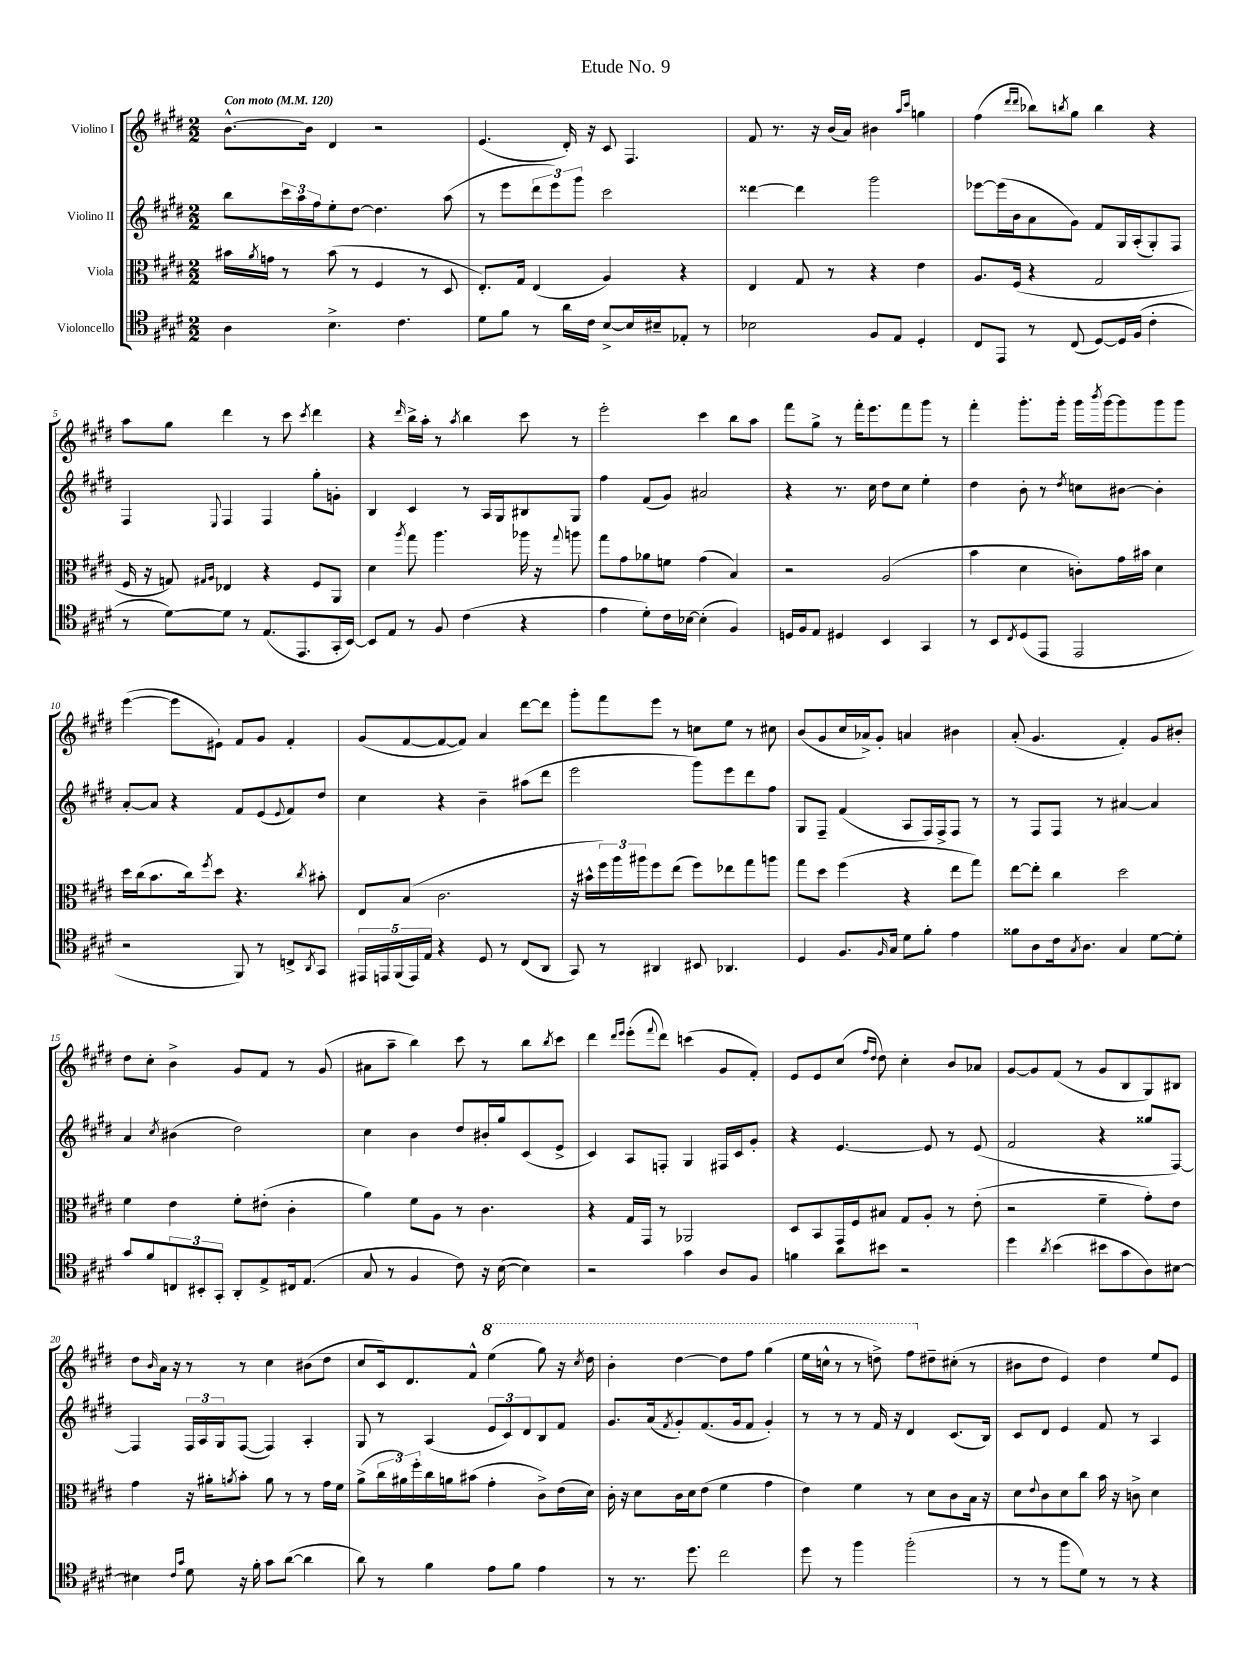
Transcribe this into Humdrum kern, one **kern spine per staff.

**kern	**kern	**kern	**kern
*part4	*part3	*part2	*part1
*staff4	*staff3	*staff2	*staff1
*I"Violoncello	*I"Viola	*I"Violino II	*I"Violino I
*clefC4	*clefC3	*clefG2	*clefG2
*k[f#c#g#d#]	*k[f#c#g#d#]	*k[f#c#g#d#]	*k[f#c#g#d#]
*M2/2	*M2/2	*M2/2	*M2/2
*MM120	*MM120	*MM120	*MM120
=1	=1	=1	=1
!	!	!	!LO:TX:a:B:t=Con moto
4A\	16b#X\LL	8bb\L	[8.b^^\L
.	8qa/	.	.
.	16gn\JJ	.	.
.	8r	24ccc#\L	.
.	.	24aa\	.
.	.	.	16b\Jk]
.	.	24ff#\J	.
4.B^\	(8b#\	8ee'\	4d#/
.	8r	[8dd#\J	.
.	4F#/	4.dd#\]	2r
4.c#\	.	.	.
.	8r	.	.
.	8D#/	(8aa\	.
=2	=2	=2	=2
8d#\L	8.E'/L)	8r	(4.e/
8f#\J	.	8eee\L	.
.	16G#/Jk	.	.
8r	(4E/	12ddd#\	.
.	.	12eee\)	.
16a\LL	.	.	16d#'/)
.	.	12ggg#\J	.
16c#\JJ	.	.	16r
[8B^/L	4A/)	2ccc#\	8c#/
16B/L]	.	.	4.F#/
16B#X~/J	.	.	.
8E-X'/J	4r	.	.
8r	.	.	.
=3	=3	=3	=3
2B-X\	4E/	[4ddd##X\	8f#/
.	.	.	8.r
.	8G#/	4ddd##\]	.
.	.	.	16r
.	8r	.	(16b/LL
.	.	.	16a/JJ)
8F#/L	4r	2ggg#\	4b#X\
8E/J	.	.	.
.	.	.	16qqaa/LL
.	.	.	16qqccc#/JJ
4D#'/	4e\	.	4ggn\
=4	=4	=4	=4
8C#/L	8.A/L	[8eee-X\L	(4ff#\
8EE/J	.	(16eee-\L]	.
.	(16F#/Jk	16b\J	.
.	.	.	16qqddd#/LL
.	.	.	16qqddd#/JJ
8r	4r	8a\	8bb-X\L)
.	.	.	8qbbn/
(8C#/	.	8g#\J)	8gg#\J
[8D#/L)	2G#/	8f#/L	4bb\
16D#/L]	.	16G#/L	.
(16F#/JJ	.	(16A'/J	.
4c#'\	.	8G#'/)	4r
.	.	8F#/J	.
!!LO:LB:g=z
=5	=5	=5	=5
8r	16F#/	4F#/	8aa\L
.	16r	.	.
[8d#\L)	8Gn/)	.	8gg#\J
.	16qqG#X/LL	.	.
.	16qqA/JJ	8qqE/	.
8d#\J]	4E-X/	4F#/	4ddd#\
8r	.	.	.
(8.E/L	4r	4F#/	8r
.	.	.	8ccc#\
8.EE/	.	.	.
.	.	.	8qccc#/
.	8F#/L	8gg#'\L	4ddd#\
16GG#'/L	8AA/J	8gn'\J	.
[16BB/JJ)	.	.	.
=6	=6	=6	=6
8BB/L]	4d#\	4B/	4r
8E/J	.	.	.
.	8qaa/	.	16qqddd#/
8r	8gg#\	4c#/	16bb^\LL
.	.	.	16aa'\JJ
8F#/	4.aa\	.	8r
.	.	.	8qaa/
(4c#\	.	8r	4bb\
.	.	16A/LL	.
.	.	16G#/J	.
4r	16aa-X\	8B#X/	8ccc#\
.	16r	.	.
.	8qqgg#/	.	.
.	8aan\	8G#/J	8r
=7	=7	=7	=7
4e\	8gg#\L	4ff#\	2eee'\
.	8g#\	.	.
8d#'\L)	8a-X\	(8f#/L	.
16c#\L	8fn\J	8g#/J)	.
[16B-X\JJ	.	.	.
(4B-'\]	(4g#\	2a#X/	4ccc#\
4F#/)	4B/)	.	8bb\L
.	.	.	8aa\J
=8	=8	=8	=8
16Dn/LL	2r	4r	8fff#\L
16F#/J	.	.	.
8E/J	.	.	8gg#^\J
4D#X/	.	8.r	8r
.	.	.	16fff#'\KL
.	.	16cc#\	8.eee\
4BB/	(2A/	8dd#\L	.
.	.	8cc#\J	8fff#\
4GG#/	.	4ee'\	8ggg#\J
.	.	.	8r
=9	=9	=9	=9
8r	4b\	4dd#\	4fff#'\
8BB/L	.	.	.
8qC#/	.	.	.
(8D#/	4d#\	8b'\	8.ggg#'\L
8EE/J	.	8r	.
.	.	.	16ggg#'\Jk
.	.	8qdd#/	.
2EE/	8cn'\L)	8ccn\L	16ggg#\LL
.	.	.	8qbbb/
.	.	.	[16ggg#\J
.	16g#\L	[8b#X\J	8ggg#\]
.	16b#X\JJ	.	.
.	4d#\	4b#'\]	8ggg#\
.	.	.	8ggg#\J
!!LO:LB:g=z
=10	=10	=10	=10
2r	16dd#\LL	[8a'/L	([4eee\
.	(16cc#\J	.	.
.	8.b\	8a/J]	.
.	.	4r	8eee\L]
.	16cc#\k)	.	.
.	8qff#/	.	.
.	8dd#\J	.	8e#X`\J)
8FF#/)	4.r	8f#/L	8f#/L
8r	.	(8e/	8g#/J
.	.	8qqe/	.
8Cn^/L	.	8f#/)	4f#'/
8qAA/	8qcc#/	.	.
8GG#/J	8b#X'\	8dd#/J	.
=11	=11	=11	=11
20EE#X/LL	8E/L	4cc#\	(8g#/L
20EEn/	.	.	.
(20FF#/	.	.	.
.	(8B/J	.	[8f#/
20EE/)	.	.	.
20E/JJ	.	.	.
4r	2.c#\	4r	8f#/_
.	.	.	8f#/J])
8D#/	.	4b~\	4a/
8r	.	.	.
(8C#/L	.	(8aa#X\L	[8ddd#\L
8AA/J	.	8ddd#\J	8ddd#\J]
=12	=12	=12	=12
8GG#/)	16r	2eee\	8ggg#'\L
.	16b#X^^\LL	.	.
8r	24ff#\)	.	8fff#\
.	24aa\	.	.
.	24aa#X\J	.	.
4AA#X/	8ff#\	.	8eee\J
.	(8ee\J	.	8r
8BB#X/	8ff#\L)	8ggg#\L)	8ccn\L
4.AA-X/	8ee-X\	8eee\	8ee\J
.	8gg#\	8ddd#\	8r
.	8aan\J	8ff#\J	8cc#X\
=13	=13	=13	=13
4D#/	8gg#\L	8G#/L	(8b/L
.	8dd#\J	8F#~/J	8g#/
8.F#/L	(4ff#\	(4f#/	16cc#/L
.	.	.	16a-X^/J)
.	.	.	8g#'/J
16qqF#/	.	.	.
16G#/Jk	.	.	.
8d#\L	4r	8A/L	4an/
8f#'\J	.	16F#/L)	.
.	.	16F#^/J	.
4e\	8ee\L	8F#/J	4b#X\
.	8gg#\J)	8r	.
=14	=14	=14	=14
8f##X\L	[8ee\L	8r	(8a'/
8A\	8ee'\J]	8F#/L	4.g#/
16c#\k	4cc#\	8F#/J	.
8qG#/	.	.	.
8.A\J	.	.	.
.	.	8r	.
4G#/	2dd#\	[4a#X/	4f#'/)
[8d#\L	.	4a#/]	8g#/L
8d#'\J]	.	.	8b#X'/J
!!LO:LB:g=z
=15	=15	=15	=15
8g#/L	4f#\	4a/	8dd#\L
8f#/	.	.	8cc#'\J
.	.	8qcc#/	.
12Cn/	4e\	(4b#X\	4b^\
12BB#X'/	.	.	.
12GG#'/J	.	.	.
8AA'/L	8f#'\L	2dd#\)	8g#/L
8E^/	(8e#X'\J	.	8f#/J
16C#X/k	4c#'\	.	8r
(8.E/J	.	.	.
.	.	.	(8g#/
=16	=16	=16	=16
8G#/	4a\)	4cc#\	8a#X\L
8r	.	.	8aa~\J
4F#/	8f#\L	4b\	4bb\)
.	8A\J	.	.
8c#\)	8r	8dd#/L	8ccc#\
16r	4.c#\	16b#X'/L	8r
([16B\	.	16gg#/J	.
4B\])	.	(8c#/	8bb\L
.	.	.	8qbb/
.	.	8e^/J	8ccc#\J
=17	=17	=17	=17
2r	4r	4c#/)	4ddd#\
.	.	.	16qqddd#/LL
.	.	.	16qqeee/JJ
.	16G#/LL	8A/L	(8eee'\L
.	16GG#/JJ	.	.
.	.	.	8qqfff#/
.	8r	8Fn'/J	8ddd#\J)
4g#\	2AA-X/	4G#/	(4cccn\
8A/L	.	16F#X/LL	8g#/L
.	.	16c#/J	.
8F#/J	.	8g#'/J	8f#'/J)
=18	=18	=18	=18
4fn\	8D#/L	4r	8e/L
.	8BB/	.	8e/
8a\L	16GG#/L	[4.e/	(8cc#/J
.	16F#/J	.	.
.	.	.	16qqff#/LL
.	.	.	16qqdd#/JJ
8b#X\J	8B#X/J	.	8dd#\)
2r	8G#/L	.	4cc#'\
.	8A'/J	8e/]	.
.	8r	8r	8b/L
.	(8e'\	(8e/	8a-X/J
=19	=19	=19	=19
4dd#\	2r	2f#/	[8g#/L
.	.	.	8g#/]
8qa/	.	.	.
(4b\	.	.	(8f#/J
.	.	.	8r
8b#X\L	4f#~\	4r	8g#/L
8g#\	.	.	8B/
8A\)	8g#'\L)	8gg##X/L	8G#/)
[8B#X\J	8e\J	[8F#/J)	8B#X/J
!!LO:LB:g=z
=20	=20	=20	=20
4B#X\]	4g#\	4F#/]	8dd#\L
.	.	.	16qqb/
.	.	.	16a\Jk
.	.	.	16r
16qqc#/LL	.	.	.
16qqg#/JJ	.	.	.
8d#\	16r	24F#/LL	8r
.	.	24A/	.
.	16a#X'\KL	.	.
.	.	24G#/J	.
.	8qan/	.	.
16r	8b'\J	([8F#/J	8r
16f#'\	.	.	.
8g#\L	8a\	4F#/])	4cc#\
([8a\J	8r	.	.
4a\]	8r	4A'/	(8b#X\L
.	16g#\LL	.	8dd#\J
.	16f#\JJ	.	.
=21	=21	=21	=21
8a\)	(8a^\L	8G#/	8cc#/L
8r	24cc#\L	8r	16c#/k)
.	24a#X\)	.	.
.	.	.	8.d#/
.	24ff#'\	.	.
4f#\	16cc#\	(4A/	.
.	16an\J	.	.
.	(8b#X\J	.	8f#^^/J
*	*	*	*8va
8e\L	4g#'\	12e/L	(4eee\
.	.	12c#/)	.
8f#\J	.	.	.
.	.	12d#/	.
4e\	8c#^\L)	8B/	8ggg#\)
.	(16e\L	8f#/J	16r
.	.	.	8qccc#/
.	16d#\JJ)	.	16ddd#\
=22	=22	=22	=22
8r	16c#'\	8.g#/L	4bb'\
.	16r	.	.
8.r	8d#\L	.	.
.	.	(16a/k	.
.	.	8qf#/	.
.	16c#\L	8g#'/)	[4ddd#\
8.dd#\	16d#\J	.	.
.	(8e\J	(8.f#/	.
2cc#\	4f#\	.	8ddd#\L]
.	.	16g#/k	.
.	.	8f#/J	8fff#\J
.	4g#\	4g#'/)	(4ggg#\
=23	=23	=23	=23
8dd#\	4e\)	8r	16eee\LL
.	.	.	16cccn^^\JJ
8r	.	8r	8r
4ff#\	4f#\	8r	8r
.	.	16f#/	8dddn^\)
.	.	16r	.
(2ff#'\	8r	4d#/	8fff#\L
*	*	*	*X8va
.	8d#\L	.	8dd#X~\
.	8c#\	(8.c#/L	(8cc#X'\J
.	16B\Jk	.	8r
.	16r	16B/Jk)	.
=24	=24	=24	=24
8r	8d#\L	8c#/L	8b#X\L
.	8qqe/	.	.
8r	8c#\	8d#/J	8dd#\J
8ff#\L	8d#\	4e/	4e/)
8d#\J)	8cc#\J	.	.
8r	16b\	8f#/	4dd#\
.	16r	.	.
8r	8cn^\	8r	.
4r	4d#\	4A/	8ee/L
.	.	.	8e/J
==	==	==	==
*-	*-	*-	*-
